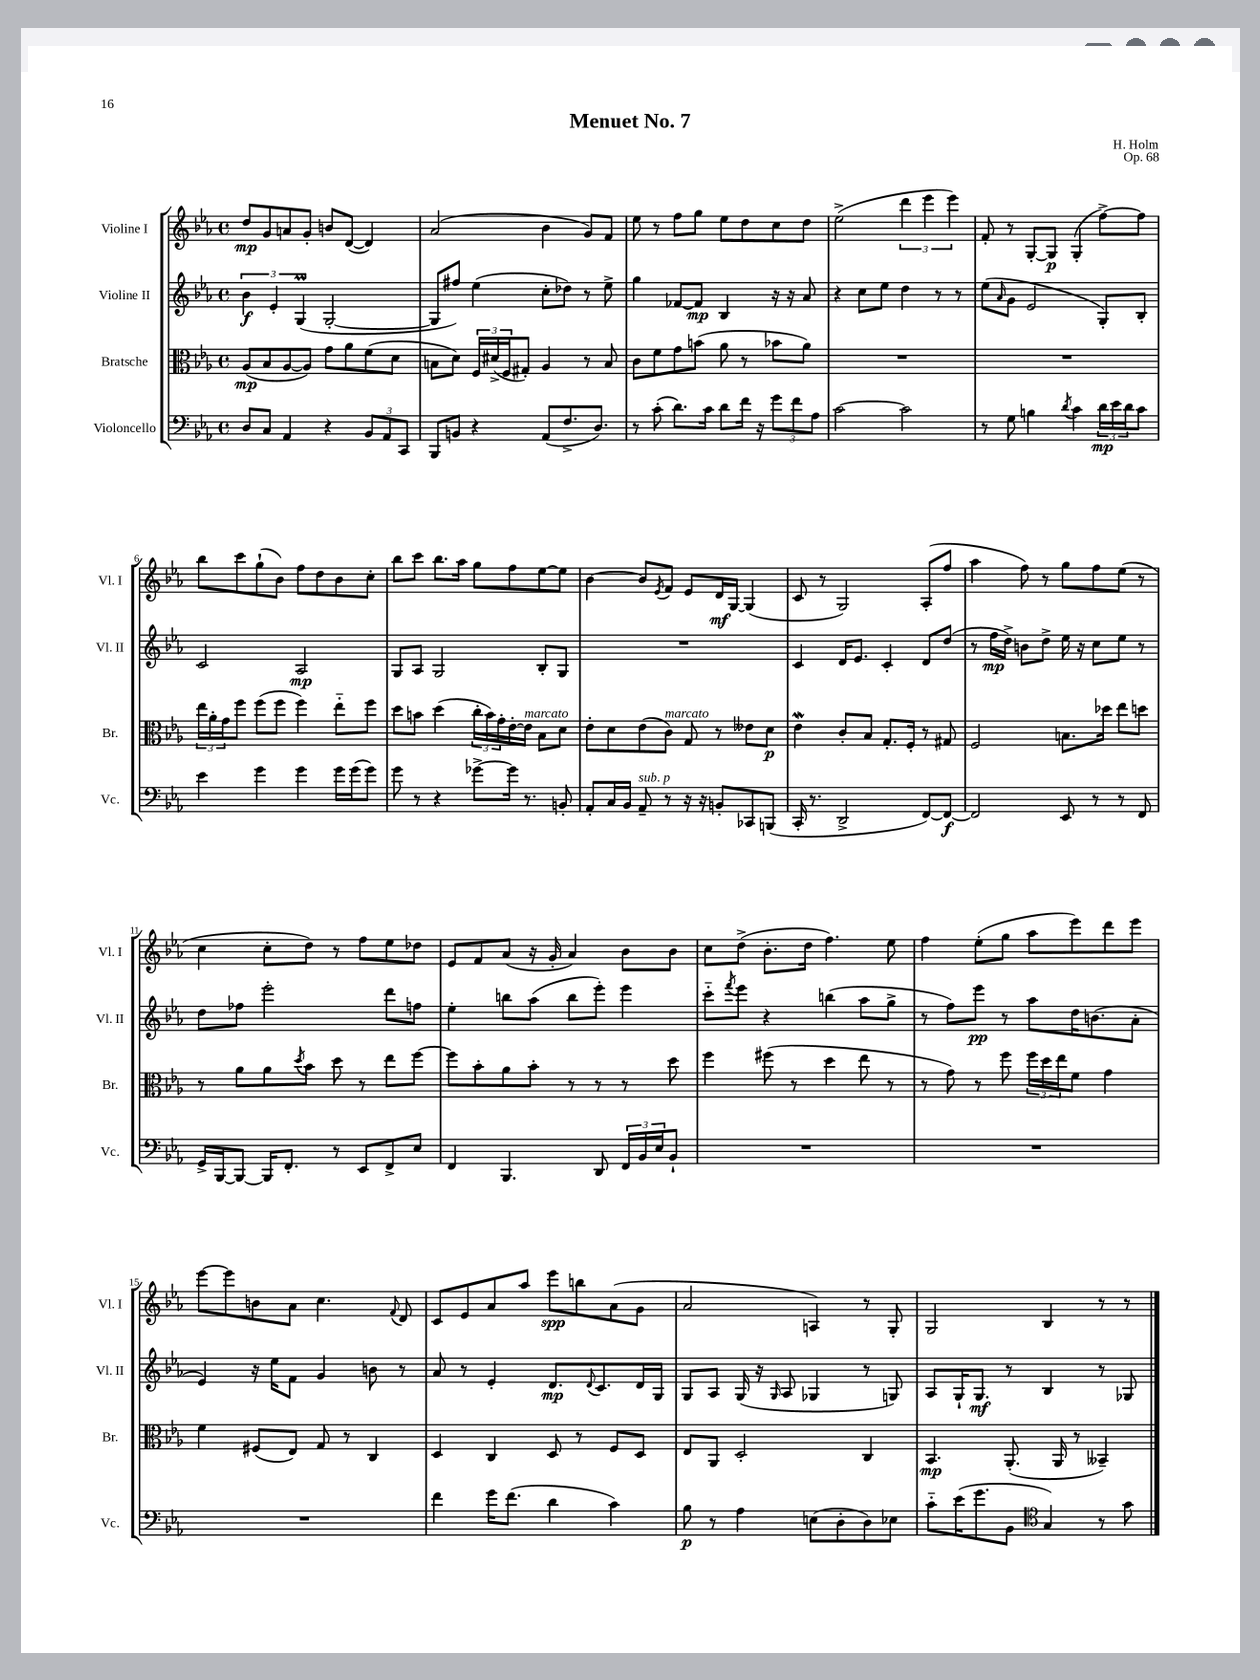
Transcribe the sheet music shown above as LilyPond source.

\header { title = "Menuet No. 7" composer = "H. Holm" opus = "Op. 68" }
<<
\new StaffGroup <<
\new Staff = "s0" \with { instrumentName = "Violine I" shortInstrumentName = "Vl. I" } {
    \clef treble \key ees \major \defaultTimeSignature \time 4/4
    d''8\mp g'8 a'8 g'8-. b'8 d'8~( d'4) |
    aes'2( bes'4 g'8) f'8 |
    ees''8 r8 f''8 g''8 ees''8 d''8 c''8 d''8 |
    ees''2->( \tuplet 3/2 { d'''4 ees'''4 ees'''4) } |
    f'8-. r8 g8~-. g8\p g4-.( f''8~->) f''8 |
    bes''8 c'''8 g''8-!( bes'8) f''8 d''8 bes'8 c''8-. |
    bes''8 c'''8 bes''8. aes''16 g''8 f''8 ees''8~ ees''8 |
    bes'4~ bes'8 \acciaccatura { ees'8 } f'8 ees'8 d'16\mf g16~ g4( |
    c'8 r8 g2) aes8-.( f''8 |
    aes''4 f''8) r8 g''8 f''8 ees''8( r8 |
    c''4 c''8-. d''8) r8 f''8 ees''8 des''8 |
    ees'8 f'8 aes'8( r16 g'16-. aes'4) bes'8 bes'8 |
    c''8 d''8->( bes'8.-. d''16 f''4.) ees''8 |
    f''4 ees''8-.( g''8 aes''8 ees'''8) d'''8 ees'''8 |
    ees'''8~ ees'''8 b'8 aes'8 c''4. \appoggiatura { f'8 } d'8 |
    c'8 ees'8 aes'8 aes''8 ees'''8\spp b''8 aes'8( g'8 |
    aes'2 a4) r8 g8-. |
    g2 bes4 r8 r8 \bar "|." |
}
\new Staff = "s1" \with { instrumentName = "Violine II" shortInstrumentName = "Vl. II" } {
    \clef treble \key ees \major \defaultTimeSignature \time 4/4
    \tuplet 3/2 { bes'4\f ees'4-. g4\prall( } g2~-. |
    g8 fis''8) ees''4( c''8-. des''8) r8 ees''8-> |
    g''4 fes'8~ fes'8\mp bes4 r16 r16 aes'8 |
    r4 c''8 ees''8 d''4 r8 r8 |
    ees''8( \grace { aes'16 } g'8 ees'2 g8-.) bes8-. |
    c'2 aes2\mp |
    g8 aes8 g2 bes8-. g8 |
    R1 |
    c'4 d'16 ees'8. c'4-. d'8 d''8( |
    r8 f''16\mp d''16->) b'8 d''8-> ees''16 r16 c''8 ees''8 r8 |
    d''8 fes''8 ees'''2-. d'''8 f''8 |
    ees''4-. b''8 aes''8( b''8 ees'''8-.) ees'''4 |
    c'''8-_ \acciaccatura { f'''8 } ees'''8 r4 b''4( aes''8 g''8-> |
    r8 f''8) ees'''8\pp r8 aes''8 d''16 b'8.( aes'8-. |
    ees'4) r16 ees''16 f'8 g'4 b'8 r8 |
    aes'8 r8 ees'4-. d'8.\mp \appoggiatura { d'8 } c'8. d'16 g16 |
    g8 aes8 g16( r16 \grace { g16 } aes8 ges4 r8 g8) |
    aes8 g16-! g8.\mf r8 bes4 r8 ges8 \bar "|." |
}
\new Staff = "s2" \with { instrumentName = "Bratsche" shortInstrumentName = "Br." } {
    \clef alto \key ees \major \defaultTimeSignature \time 4/4
    aes8\mp( bes8 aes8~ aes8) g'8 aes'8 f'8( d'8 |
    b8 d'8) \tuplet 3/2 { f16 dis'16->( f16 } gis8-.) aes4 r8 b8 |
    c'8 f'8 g'8 b'8( aes'8 r8 bes'8 aes'8) |
    R1 |
    R1 |
    \tuplet 3/2 { ees''16 aes'16-. g'16 } f''8 f''8( f''8 f''4) ees''8-_ f''8 |
    d''8 b'8 d''4( \tuplet 3/2 { c''16-. b'16) g'16-. } ees'16~-. ees'16^\markup { \italic "marcato" } bes8 d'8 |
    ees'8-. d'8 ees'8( c'8^\markup { \italic "marcato" }) g8 r8 eeses'8 d'8\p |
    ees'4\mordent c'8-. bes8 g8.-. f16-. r8 gis8 |
    f2 b8. des''16 ees''8 d''8 |
    r8 aes'8 aes'8 \acciaccatura { d''8 } bes'8 d''8 r8 ees''8 f''8~ |
    f''8 bes'8-. aes'8 bes'8-. r8 r8 r8 d''8 |
    f''4 fis''8( r8 d''4 ees''8 r8 |
    r8 g'8) r8 f''8 \tuplet 3/2 { f''16 d''16 ees''16 } f'8 g'4 |
    f'4 fis8( ees8) g8 r8 c4 |
    d4 c4 d8 r8 f8 d8 |
    ees8 aes,8 d2-. c4 |
    bes,4.\mp aes,8.-.( aes,16 r8 beses,4--) \bar "|." |
}
\new Staff = "s3" \with { instrumentName = "Violoncello" shortInstrumentName = "Vc." } {
    \clef bass \key ees \major \defaultTimeSignature \time 4/4
    d8 c8 aes,4 r4 \tuplet 3/2 { bes,8 aes,8 c,8 } |
    bes,,8 b,8 r4 aes,8( f8.-> d8.) |
    r8 c'8-.( d'8.) c'16 d'8 f'16 r16 \tuplet 3/2 { g'8 f'8 aes8 } |
    c'2~ c'2 |
    r8 g8 b4 \acciaccatura { d'8 } c'4 \tuplet 3/2 { d'16\mp ees'16 d'16 } c'8 |
    ees'4 g'4 g'4 g'16 g'16( g'8) |
    g'8 r8 r4 ges'8~-> ges'16 r8. b,8-. |
    aes,8-. c16 bes,16 aes,8--^\markup { \italic "sub. p" } r8 r16 r16 b,8-. ces,8 b,,8( |
    c,16-. r8. d,2-> f,8~) f,8~\f |
    f,2 ees,8 r8 r8 f,8 |
    g,16-> bes,,16~ bes,,8~ bes,,16 f,8.-. r8 ees,8 f,8-> ees8 |
    f,4 bes,,4. d,8 \tuplet 3/2 { f,16 bes,16 ees16 } bes,8-! |
    R1 |
    R1 |
    R1 |
    f'4 g'16 f'8.( d'4 c'4) |
    bes8\p r8 aes4 e8( d8-. d8) ees8 |
    c'8-_ ees'16( g'8. bes,8 \clef tenor g4) r8 g'8 \bar "|." |
}
>>
>>
